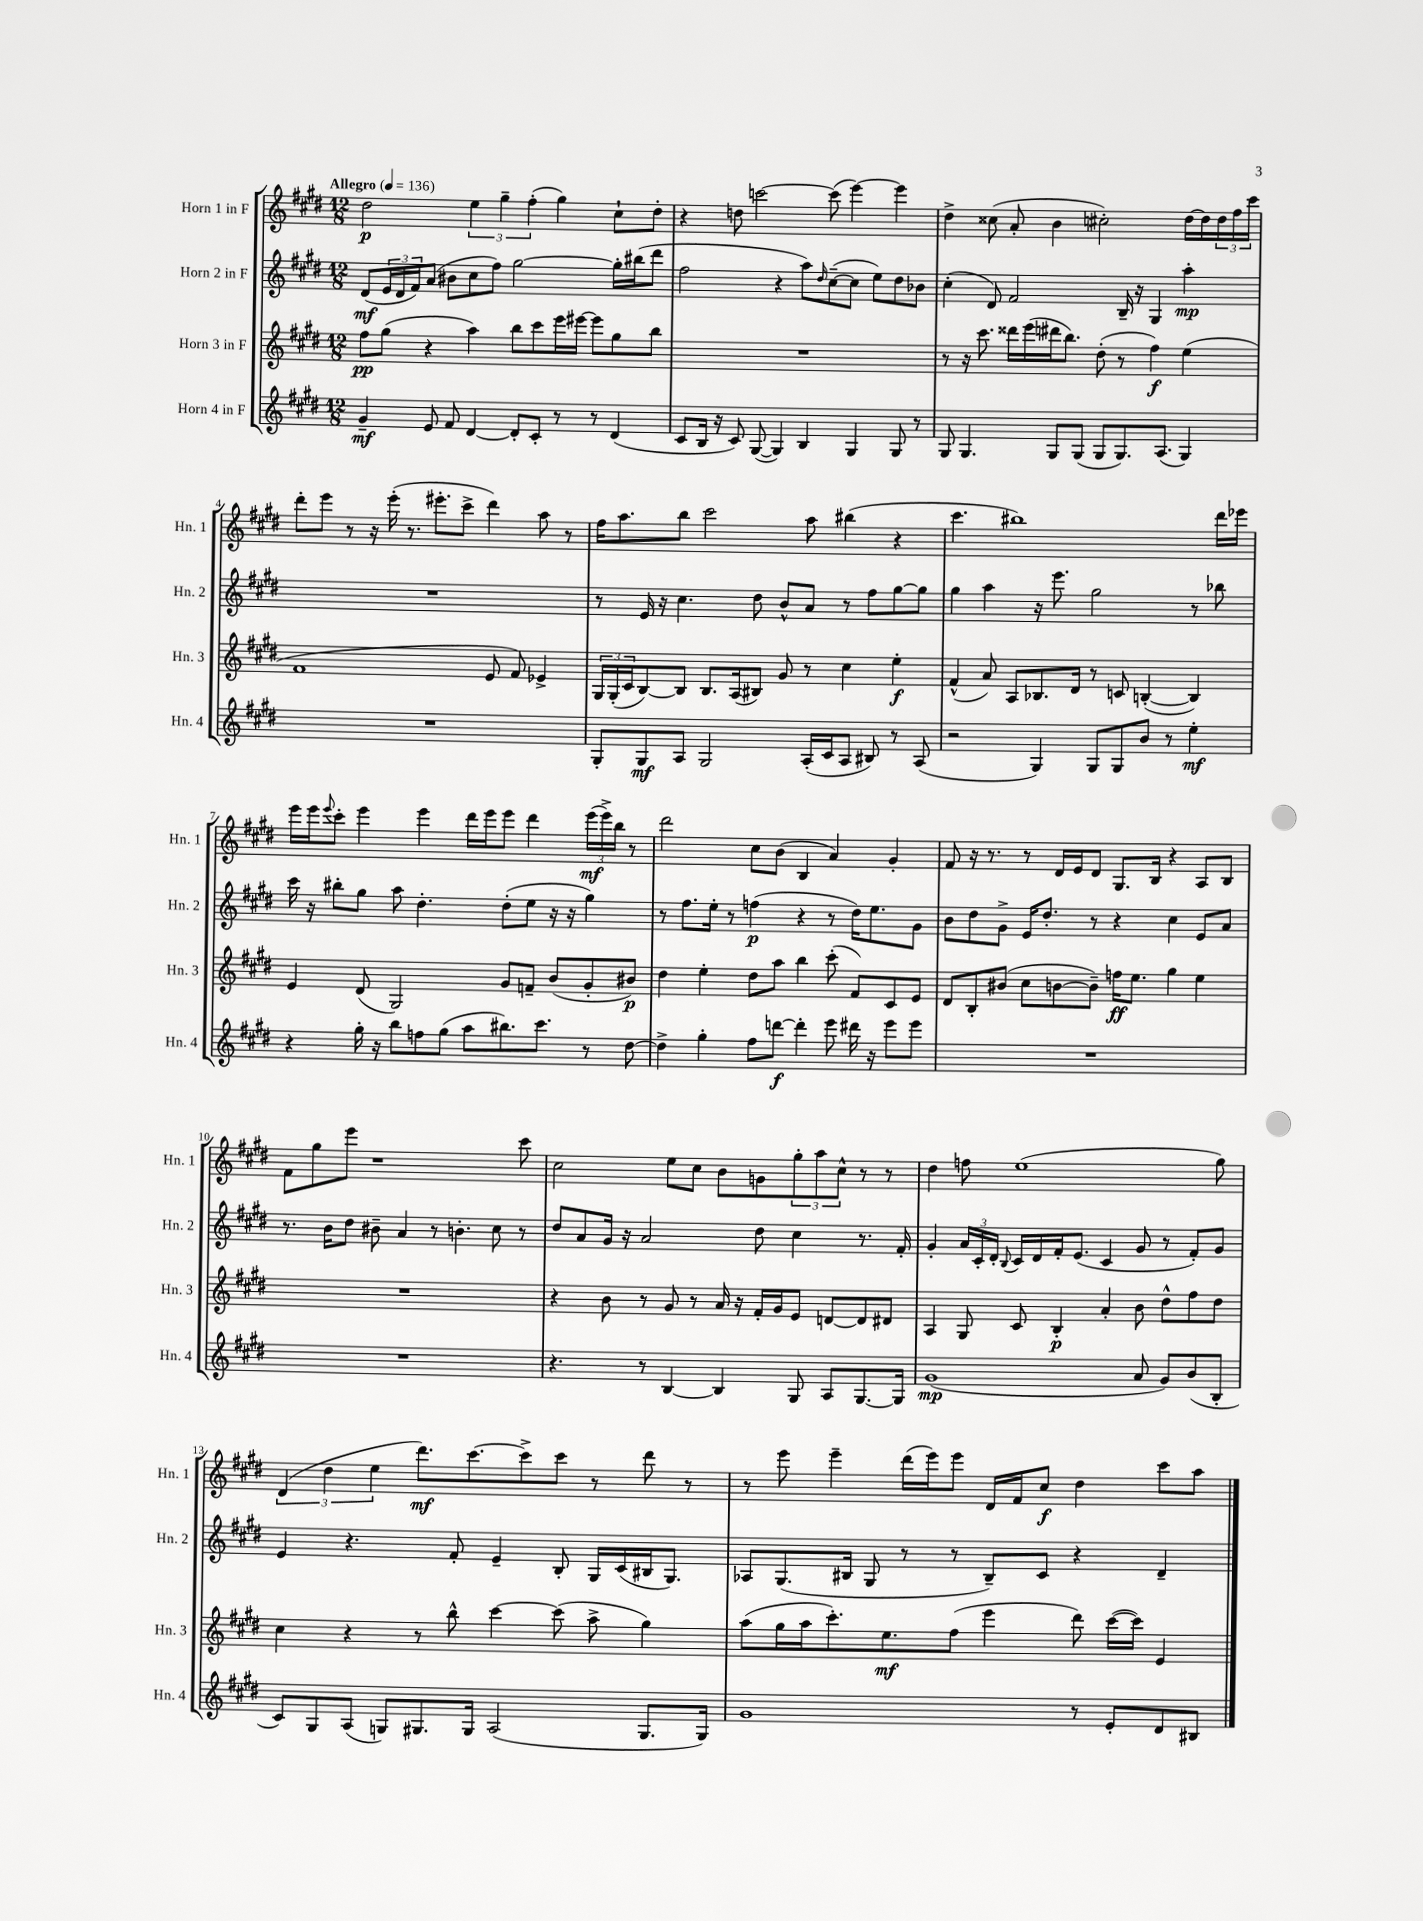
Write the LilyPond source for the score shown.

<<
\new StaffGroup <<
\new Staff = "s0" \with { instrumentName = "Horn 1 in F" shortInstrumentName = "Hn. 1" } {
    \clef treble \key e \major \numericTimeSignature \time 12/8 \tempo "Allegro" 4 = 136
    dis''2\p \tuplet 3/2 { e''4 gis''4-- fis''4-.( } gis''4) cis''8-! dis''8-. |
    r4 d''8 c'''2~ c'''8( e'''4~) e'''4 |
    dis''4-> cisis''8( a'8-. b'4 cis''2-.) dis''16~ dis''16 \tuplet 3/2 { dis''16 fis''16 cis'''16 } |
    dis'''8-. e'''8 r8 r16 e'''16-.( r8. eis'''8.-. cis'''8-> dis'''4) a''8 r8 |
    fis''16 a''8. b''8 cis'''2 a''8 bis''4( r4 |
    cis'''4. bis''1) dis'''16 ees'''16 |
    e'''16 e'''16 \appoggiatura { e'''8 } cis'''8-. e'''4 e'''4 dis'''16 e'''16 e'''8 dis'''4 \tuplet 3/2 { e'''16\mf( e'''16->) b''16 } r8 |
    dis'''2 cis''8 b'8( b4 a'4) gis'4-. |
    fis'8 r16 r8. r8 dis'16 e'16 dis'8 gis8. b16 r4 a8 b8 |
    fis'8 gis''8 e'''8 r1 cis'''8 |
    cis''2 e''8 cis''8 b'8 g'8 \tuplet 3/2 { gis''8-. a''8 cis''8-^ } r8 r8 |
    dis''4 f''8 e''1( gis''8) |
    \tuplet 3/2 { dis'4( dis''4 e''4 } dis'''8.\mf) cis'''8.~ cis'''8-> cis'''8 r8 dis'''8 r8 |
    r8 e'''8 e'''4-- dis'''16( e'''16) e'''8 dis'16 fis'16 cis''8\f dis''4 cis'''8 a''8 \bar "|." |
}
\new Staff = "s1" \with { instrumentName = "Horn 2 in F" shortInstrumentName = "Hn. 2" } {
    \clef treble \key e \major \numericTimeSignature \time 12/8
    dis'8\mf( \tuplet 3/2 { e'16 dis'16 fis'16) } a'8( bis'8 cis''8 fis''8) gis''2~ gis''16-. bis''16( dis'''8 |
    fis''2 r4 a''8) \grace { dis''16 } cis''8~--( cis''8 e''8) dis''8 bes'8 |
    cis''4-.( dis'8) fis'2 b16-- r16 gis4 a''4-.\mp |
    R1. |
    r8 e'16 r16 cis''4. dis''8 b'8-^ a'8 r8 fis''8 gis''8~ gis''8 |
    gis''4 a''4 r16 e'''8. gis''2 r8 bes''8 |
    cis'''16 r16 bis''8-. gis''8 a''8 dis''4.-. dis''8-.( e''8 r16 r16 gis''4) |
    r8 fis''8. e''16-. r8 f''4\p( r4 r8 dis''16) e''8. gis'8 |
    b'8 dis''8 gis'8-> e'16 dis''8.-. r8 r4 cis''4 e'8 a'8 |
    r8. b'16 dis''8 bis'8-- a'4 r8 b'4.-. cis''8 r8 |
    dis''8 a'8 gis'16 r16 a'2 dis''8 cis''4 r8. fis'16-. |
    gis'4-. \tuplet 3/2 { a'16 cis'16-. dis'16-. } \appoggiatura { b8 } cis'16 dis'16 fis'16-. e'8.( cis'4 gis'8 r8 fis'8-.) gis'8 |
    e'4 r4. fis'8-. e'4-- b8-. gis16 cis'16( bis16 gis8.) |
    aes8 gis8.( bis16 gis8 r8 r8 bis8--) cis'8 r4 dis'4-- \bar "|." |
}
\new Staff = "s2" \with { instrumentName = "Horn 3 in F" shortInstrumentName = "Hn. 3" } {
    \clef treble \key e \major \numericTimeSignature \time 12/8
    fis''8\pp gis''8( r4 a''4) b''8 cis'''8 e'''16 eis'''16~ eis'''8 gis''8 b''8 |
    R1. |
    r8 r16 cis'''8. disis'''16 e'''16( dis'''16 b''8.) dis''8-.( r8 fis''4\f) e''4( |
    fis'1 e'8 fis'8) ees'4-> |
    \tuplet 3/2 { gis16 gis16-.( cis'16 } b8~) b8 b8. a16( bis8) gis'8 r8 cis''4 e''4-.\f |
    fis'4-^( a'8) a8 bes8. dis'16 r8 c'8 b4~-.( b4) |
    e'4 dis'8( gis2) gis'8 f'8-- b'8( gis'8-. bis'8\p) |
    dis''4 e''4-. dis''8 a''8 b''4 cis'''8-.( fis'8) cis'8 e'8 |
    dis'8 b8-. bis'8( cis''8 b'8~ b'8--) f''16\ff e''8. gis''4 e''4 |
    R1. |
    r4 b'8 r8 gis'8 r8 a'16 r16 fis'16-. gis'16 e'8 d'8~ d'8 dis'8 |
    a4 gis8 cis'8 b4-.\p a'4-. b'8 dis''8-^ fis''8 dis''8 |
    cis''4 r4 r8 b''8-^ cis'''4~ cis'''8( a''8-> gis''4) |
    a''8( gis''16 a''16 cis'''8.-.) e''8.\mf fis''8( e'''4 dis'''8) cis'''16~( cis'''16) e'4 \bar "|." |
}
\new Staff = "s3" \with { instrumentName = "Horn 4 in F" shortInstrumentName = "Hn. 4" } {
    \clef treble \key e \major \numericTimeSignature \time 12/8
    gis'4--\mf e'8 fis'8 dis'4~ dis'8-. cis'8-. r8 r8 dis'4( |
    cis'8 b16 r16 cis'8) gis8~( gis4) b4 gis4 gis8 r8 |
    gis8 gis4. gis8 gis8( gis8 gis8.) a8.( gis4) |
    R1. |
    gis8-. gis8\mf a8 gis2 a16-.( cis'16 a8 bis8) r8 a8( |
    r2 gis4) gis8 gis8 b'8 r8 e''4-.\mf |
    r4 gis''16-. r16 b''8 f''8 gis''8( a''8 bis''8.) cis'''8. r8 dis''8~ |
    dis''4-> gis''4-. fis''8 d'''8~\f d'''4-. e'''8 dis'''16 r16 e'''8 e'''8 |
    R1. |
    R1. |
    r4. r8 b4~ b4 gis8 a8 gis8.~ gis16 |
    gis'1\mp( a'8 gis'8) b'8( b8-. |
    cis'8) gis8 a8( g8) gis8. gis16 a2( gis8. gis16) |
    gis'1 r8 e'8-. dis'8 bis8 \bar "|." |
}
>>
>>
